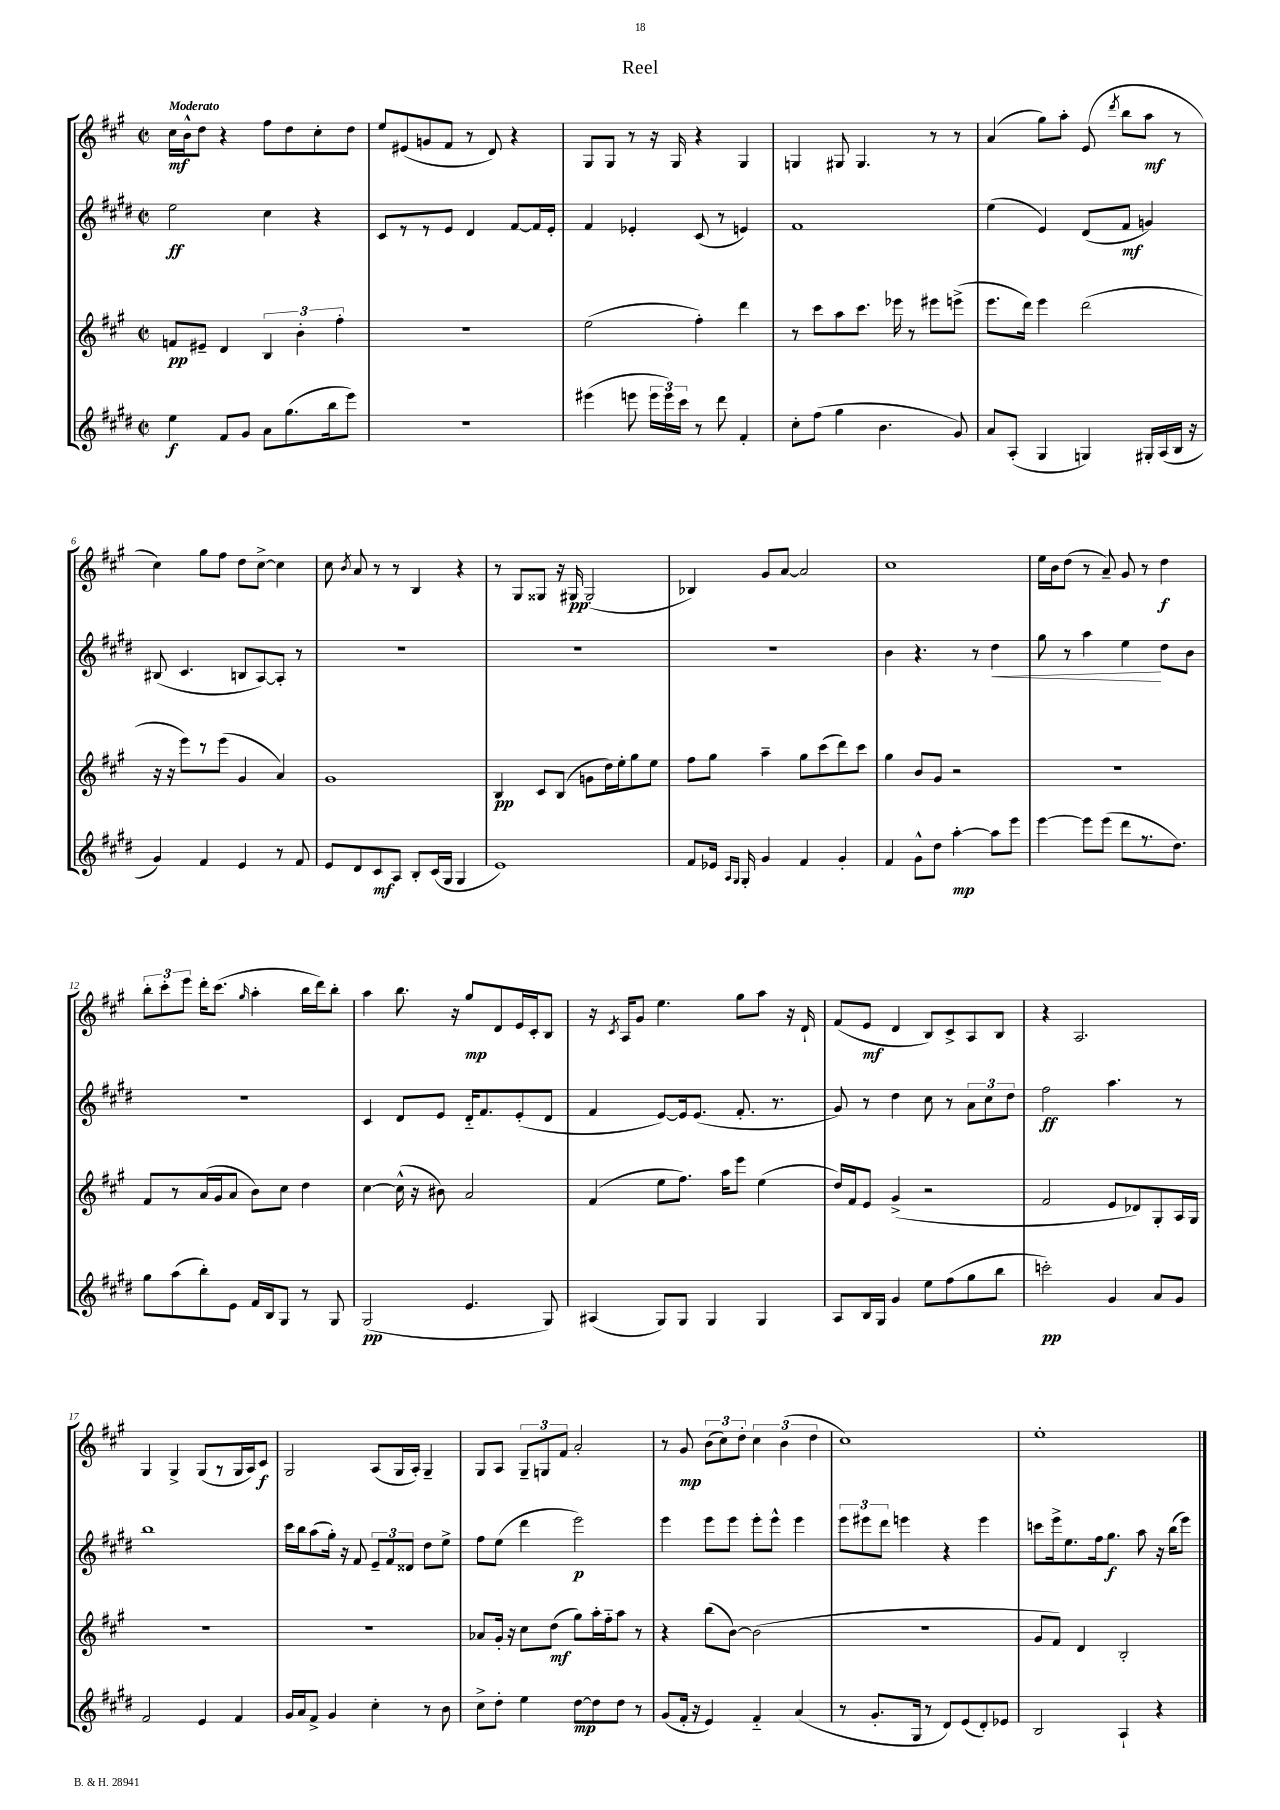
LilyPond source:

\header { title = "Reel" }
<<
\new StaffGroup <<
\new Staff = "s0" {
    \clef treble \key a \major \defaultTimeSignature \time 2/2 \tempo "Moderato"
    \autoBeamOff cis''16[\mf b'16-^ d''8] r4 fis''8[ d''8 cis''8-. d''8] |
    e''8[ eis'8( g'8 fis'8] r8 d'8) r4 |
    gis8[ gis8] r8 r16 gis16 r4 gis4 |
    g4 gis8 gis4. r8 r8 |
    a'4( gis''8[) a''8]-. e'8( \acciaccatura { d'''8 } b''8[ a''8]\mf r8 |
    cis''4) gis''8[ fis''8] d''8[ cis''8]~-> cis''4 |
    cis''8 \acciaccatura { b'8 } a'8 r8 r8 b4 r4 |
    r8 gis8[ gisis8] r16 gis16\pp gis2-.( |
    bes4) gis'8[ a'8]~ a'2 |
    cis''1 |
    e''16[ b'16 d''8]( r8 a'8--) gis'8 r8 d''4\f |
    \tuplet 3/2 { b''8[-. cis'''8-. e'''8] } d'''16[-. cis'''8.]( \grace { gis''16 } a''4-. b''16[ d'''16) b''8]-. |
    a''4 b''8. r16 gis''8[\mp d'8 e'16 cis'16-. b8] |
    r16 \acciaccatura { cis'8 } a16[ gis'8] e''4. gis''8[ a''8] r16 d'16-! |
    fis'8[( e'8]\mf d'4 b8[) cis'8-> a8 b8] |
    r4 a2. |
    gis4 gis4-> gis8[( r8 gis16 a16) cis'8]\f |
    gis2 a8[( gis16 a16]-.) gis4-- |
    gis8[ a8] \tuplet 3/2 { gis8[-- g8 fis'8] } a'2-. |
    r8 gis'8\mp \tuplet 3/2 { b'8[( cis''8) d''8]-. } \tuplet 3/2 { cis''4 b'4( d''4 } |
    cis''1) |
    e''1-. \bar "|." |
}
\new Staff = "s1" {
    \clef treble \key e \major \defaultTimeSignature \time 2/2
    \autoBeamOff e''2\ff cis''4 r4 |
    cis'8[ r8 r8 e'8] dis'4 fis'8[~ fis'16 e'16]-. |
    fis'4 ees'4-. cis'8( r8 e'4) |
    fis'1 |
    e''4( e'4) dis'8[( fis'8]\mf g'4) |
    bis8( cis'4. b8[ a8~) a8]-. r8 |
    R1 |
    R1 |
    R1 |
    b'4 r4. r8 dis''4\< |
    gis''8 r8 a''4 e''4\! dis''8[ b'8] |
    r1 |
    cis'4 dis'8[ e'8] dis'16[-_ fis'8. e'8-.( dis'8] |
    fis'4 e'8[~) e'16 e'8.]( fis'8.-. r8. |
    gis'8) r8 dis''4 cis''8 r8 \tuplet 3/2 { a'8[ cis''8 dis''8] } |
    fis''2\ff a''4. r8 |
    b''1 |
    cis'''16[ b''16 a''8( gis''16]-.) r16 fis'8 \tuplet 3/2 { e'8[-- fis'8 disis'8] } dis''8[ e''8]-> |
    fis''8[ e''8]( dis'''4 e'''2\p) |
    e'''4 e'''8[ e'''8] e'''8[-. e'''8]-^ e'''4 |
    \tuplet 3/2 { e'''8[ eis'''8 dis'''8] } e'''4 r4 e'''4 |
    c'''8[ e'''16-> e''8. fis''16 gis''8.]\f a''8 r16 b''16[( e'''8]) \bar "|." |
}
\new Staff = "s2" {
    \clef treble \key a \major \defaultTimeSignature \time 2/2
    \autoBeamOff f'8[\pp eis'8]-- d'4 \tuplet 3/2 { b4 b'4-. fis''4-. } |
    R1 |
    e''2( fis''4-.) d'''4 |
    r8 cis'''8[ a''8 cis'''8.] ees'''16 r8 eis'''8[ e'''8]->( |
    e'''8.[ d'''16]) e'''4 d'''2( |
    r16 r16 e'''8[) r8 e'''8]( gis'4 a'4) |
    gis'1 |
    b4\pp cis'8[ b8]( g'8[ d''16) e''16-. gis''8 e''8] |
    fis''8[ gis''8] a''4-- gis''8[ cis'''8( d'''8) cis'''8] |
    gis''4 b'8[ gis'8] r2 |
    R1 |
    fis'8[ r8 a'16( gis'16 a'8] b'8[) cis''8] d''4 |
    cis''4~ cis''16-^( r16 bis'8) a'2 |
    fis'4( e''8[ fis''8.]) a''16[ e'''8] e''4( |
    d''16[) fis'16 e'8] gis'4->( r2 |
    fis'2 e'8[ des'8) gis8-. a16 gis16] |
    R1 |
    R1 |
    aes'8[ gis'16]-. r16 cis''8[ d''8]\mf( gis''8[) a''16-. fis''16-_ a''8] r8 |
    r4 b''8[( b'8]~) b'2( |
    r1 |
    gis'8[ fis'8]) d'4 b2-. \bar "|." |
}
\new Staff = "s3" {
    \clef treble \key e \major \defaultTimeSignature \time 2/2
    \autoBeamOff e''4\f fis'8[ gis'8] a'8[ gis''8.( b''16 e'''8]) |
    R1 |
    eis'''4( e'''8 \tuplet 3/2 { e'''16[ e'''16) cis'''16] } r8 dis'''8 fis'4-. |
    cis''8[-. fis''8]( gis''4 b'4. gis'8) |
    a'8[ a8]-.( gis4 g4) gis16[-. a16( b16] r16 |
    gis'4) fis'4 e'4 r8 fis'8 |
    e'8[ dis'8 cis'8\mf a8] b8[-. cis'16( gis16] gis4 |
    e'1) |
    fis'8[ ees'16] \grace { a16[ gis16] } gis16-. gis'4 fis'4 gis'4-. |
    fis'4 gis'8[-^ dis''8] a''4~-.\mp a''8[ e'''8] |
    e'''4~ e'''8[ e'''8]( dis'''8[ r8. dis''8.]) |
    gis''8[ a''8( b''8-.) e'8] fis'16[ b16 gis8] r8 gis8 |
    gis2\pp( e'4. gis8) |
    ais4( gis8[) gis8] gis4 gis4 |
    a8[ b16 gis16] gis'4 e''8[ fis''8( gis''8 b''8] |
    c'''2-.\pp) gis'4 a'8[ gis'8] |
    fis'2 e'4 fis'4 |
    gis'16[ a'16 fis'8]-> gis'4 cis''4-. r8 b'8 |
    cis''8[-> dis''8]-. e''4 dis''8[~\mp dis''8 dis''8] r8 |
    gis'8[( fis'16]-. r16 e'4) fis'4-_ a'4( |
    r8 gis'8.[-. gis16] r8 dis'8[) e'8( dis'8-.) ees'8] |
    b2 a4-! r4 \bar "|." |
}
>>
>>
